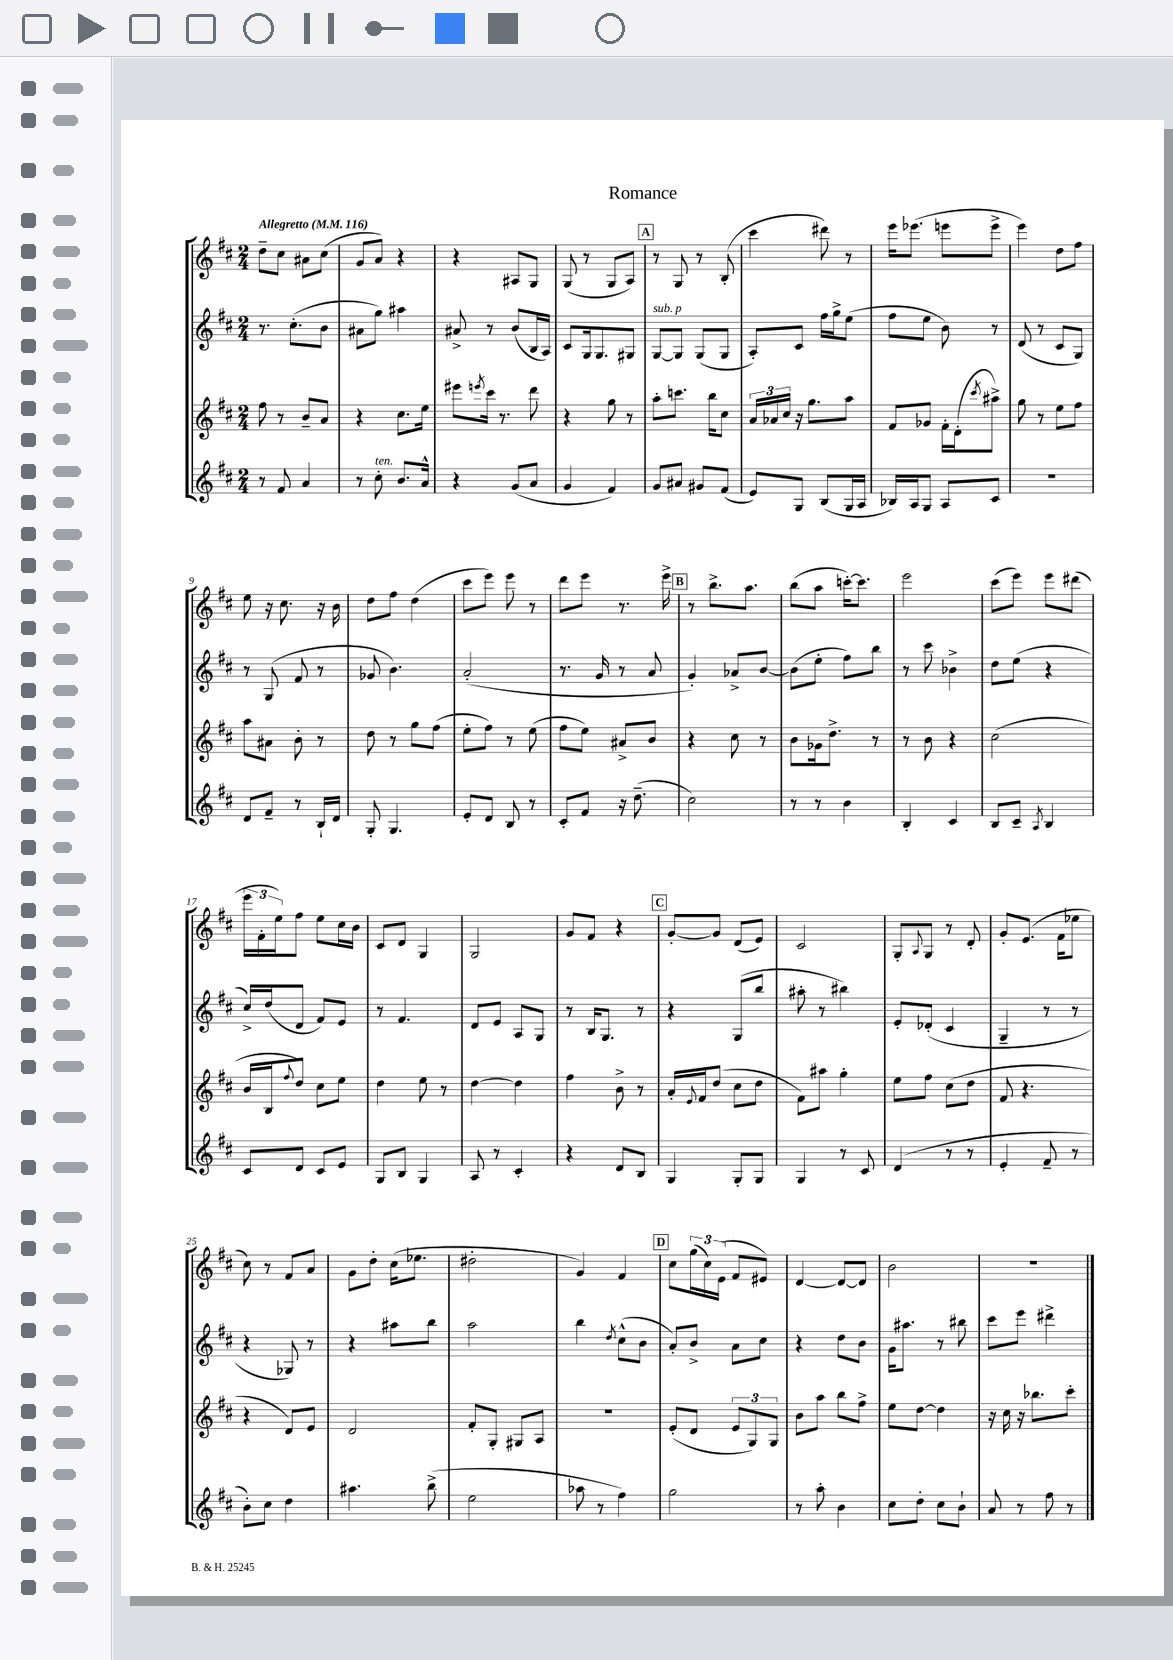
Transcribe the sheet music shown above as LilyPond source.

\header { title = "Romance" }
<<
\new StaffGroup <<
\new Staff = "s0" {
    \clef treble \key d \major \numericTimeSignature \time 2/4 \tempo "Allegretto" 4 = 116
    d''8-- cis''8 ais'8 cis''8( |
    g'8 a'8) r4 |
    r4 ais8 g8 |
    g8( r8 g8 a8) |
    \mark \markup { \box "A" } r8 g8 r8 b8-.( |
    cis'''4 dis'''8) r8 |
    e'''16 ees'''8.( e'''8 e'''8-> |
    e'''4) d''8 fis''8 |
    e''8 r16 cis''8. r16 b'16 |
    d''8 fis''8 d''4( |
    cis'''8 e'''8) e'''8 r8 |
    d'''8 e'''8 r8. e'''16-> |
    \mark \markup { \box "B" } r8 b''8.-> a''8. |
    b''8( a''8 c'''16~-.) c'''8. |
    e'''2 |
    cis'''8( e'''8) e'''8 dis'''8( |
    \tuplet 3/2 { e'''16 fis'16-. e''16) } fis''8 e''8 cis''16 b'16 |
    cis'8 d'8 g4 |
    g2 |
    g'8 fis'8 r4 |
    \mark \markup { \box "C" } g'8~-. g'8 d'8( e'8) |
    cis'2 |
    g8-. \appoggiatura { a8 } g8 r8 d'8-. |
    g'8-. e'8.( fis'16 ees''8 |
    cis''8) r8 fis'8 a'8 |
    g'8 d''8-. cis''16( ees''8. |
    dis''2-. |
    g'4) fis'4 |
    \mark \markup { \box "D" } cis''8 \tuplet 3/2 { g''16( cis''16) e'16( } fis'8 eis'8) |
    d'4~ d'8~ d'8 |
    b'2 |
    R2 \bar "|." |
}
\new Staff = "s1" {
    \clef treble \key d \major \numericTimeSignature \time 2/4
    r8. cis''8.-.( b'8 |
    ais'8 g''8) ais''4 |
    ais'8-> r8 b'8( b16 a16) |
    cis'8 g16 g8. gis8 |
    \mark \markup { \box "A" } g8~^\markup { \italic "sub. p" } g8 g8( g8 |
    a8-.) cis'8 fis''16 g''16-> e''8( |
    fis''8 e''8 b'8) r8 |
    d'8( r8 cis'8 g8) |
    r8 g8( fis'8 r8 |
    ges'8 b'4.) |
    a'2-.( |
    r8. g'16 r8 a'8 |
    \mark \markup { \box "B" } g'4-.) aes'8-> b'8~ |
    b'8( e''8-. fis''8) b''8 |
    r8 cis'''8 bes'4-> |
    d''8 e''8( r4 |
    cis''16->) d''16( d'8 fis'8) e'8 |
    r8 fis'4. |
    d'8 e'8 a8 g8 |
    r8 b16 g8. r8 |
    \mark \markup { \box "C" } r4 g8( b''8 |
    ais''8-. r8 bis''4) |
    e'8-. des'8-.( cis'4 |
    g4-- r8 r8 |
    r4 ges8) r8 |
    r4 ais''8 b''8 |
    a''2 |
    b''4 \acciaccatura { d''8 } cis''8-^( b'8 |
    \mark \markup { \box "D" } a'8-.) b'8-> a'8 cis''8 |
    r4 d''8 b'8 |
    g'16 ais''8. r8 bis''8 |
    cis'''8 e'''8 dis'''4-> \bar "|." |
}
\new Staff = "s2" {
    \clef treble \key d \major \numericTimeSignature \time 2/4
    fis''8 r8 b'8-- a'8 |
    r4 cis''8. e''16 |
    eis'''8 \acciaccatura { e'''8 } cis'''16 r8. d'''8 |
    r4 g''8 r8 |
    \mark \markup { \box "A" } a''8-. c'''8. b''16 cis''8 |
    \tuplet 3/2 { a'16 aes'16 cis''16 } r16 g''8. a''8 |
    fis'8 ges'8 fis'16-. d'16-.( \acciaccatura { cis'''8 } ais''8->) |
    g''8 r8 e''8 fis''8 |
    a''8 ais'8 b'8-. r8 |
    d''8 r8 g''8 fis''8( |
    e''8-. fis''8) r8 e''8( |
    fis''8 e''8) ais'8-> b'8 |
    \mark \markup { \box "B" } r4 cis''8 r8 |
    b'8 ges'16 d''8.-> r8 |
    r8 b'8 r4 |
    cis''2( |
    b'16 b16 \appoggiatura { fis''8 } d''8) cis''8 e''8 |
    d''4 e''8 r8 |
    d''4~ d''4 |
    fis''4 b'8-> r8 |
    \mark \markup { \box "C" } a'16-. \appoggiatura { e'8 } fis'16 d''8( cis''8 d''8 |
    fis'8) ais''8 g''4-. |
    e''8 fis''8 cis''8( d''8 |
    fis'8 r4. |
    r4 d'8) e'8 |
    d'2 |
    fis'8-. g8-. gis8 a8 |
    r2 |
    \mark \markup { \box "D" } e'8-.( d'8 \tuplet 3/2 { e'8 g8) g8 } |
    b'8 a''8 b''8 fis''8-> |
    e''8 d''8~ d''4 |
    r16 cis''16 r16 bes''8. cis'''8-. \bar "|." |
}
\new Staff = "s3" {
    \clef treble \key d \major \numericTimeSignature \time 2/4
    r8 fis'8 a'4 |
    r8 cis''8-.^\markup { \italic "ten." } b'8. a'16-^ |
    r4 g'8( a'8 |
    g'4 fis'4) |
    \mark \markup { \box "A" } g'8 ais'8 gis'8 fis'8( |
    e'8) g8 b8( g16 a16 |
    bes16) a16 g8 a8 cis'8 |
    R2 |
    d'8 fis'8-- r8 b16-! d'16 |
    g8-. g4. |
    e'8-. d'8 b8 r8 |
    cis'8-. fis'8 r16 d''8.--( |
    \mark \markup { \box "B" } cis''2) |
    r8 r8 b'4 |
    b4-. cis'4 |
    b8 cis'8-- \acciaccatura { a8 } b4 |
    cis'8 d'8 cis'8 e'8 |
    g8 b8 g4 |
    a8 r8 cis'4-. |
    r4 d'8 b8 |
    \mark \markup { \box "C" } g4 g8-. g8 |
    g4 r8 cis'8 |
    d'4( r8 r8 |
    e'4-. fis'8-- r8 |
    b'8-.) cis''8 d''4 |
    ais''4. b''8->( |
    e''2 |
    aes''8 r8 fis''4) |
    \mark \markup { \box "D" } g''2 |
    r8 a''8-. b'4 |
    cis''8 d''8-. cis''8 b'8-! |
    a'8 r8 fis''8 r8 \bar "|." |
}
>>
>>
